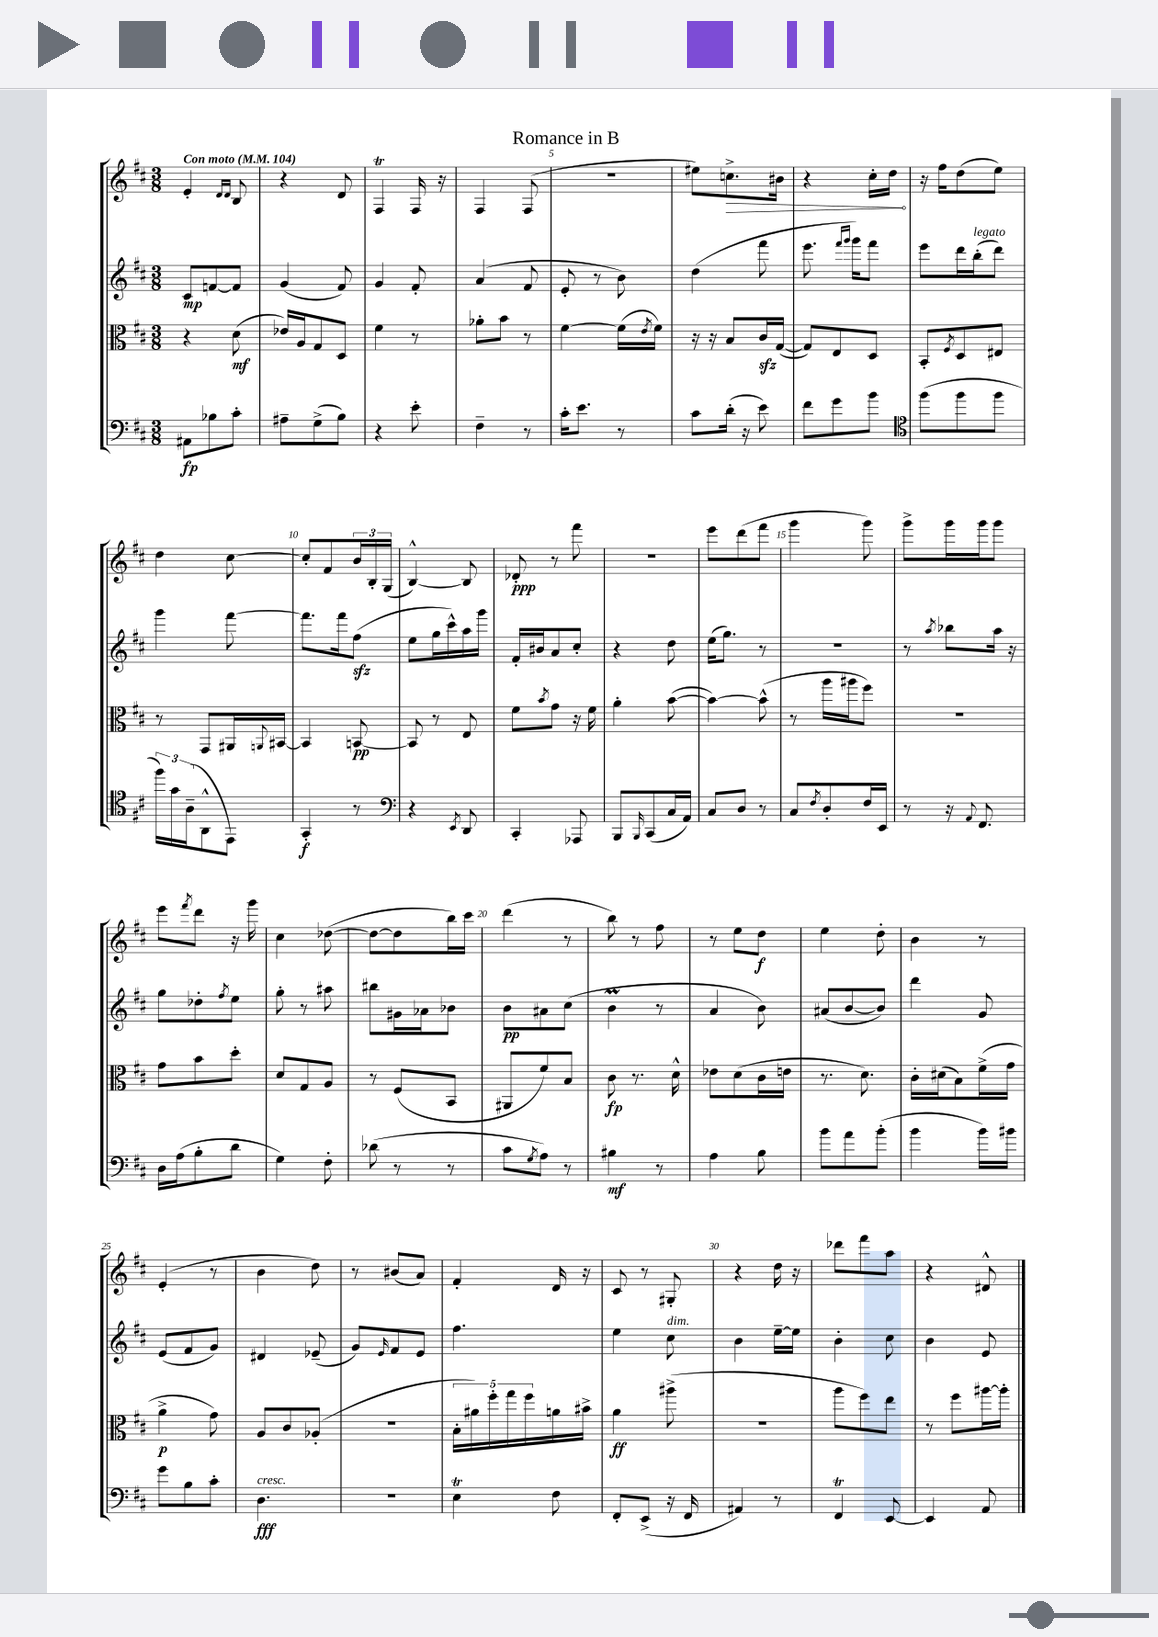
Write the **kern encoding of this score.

**kern	**dynam	**kern	**dynam	**kern	**dynam	**kern	**dynam
*part4	*part4	*part3	*part3	*part2	*part2	*part1	*part1
*staff4	*staff4	*staff3	*staff3	*staff2	*staff2	*staff1	*staff1
*clefF4	*	*clefC3	*	*clefG2	*	*clefG2	*
*k[f#c#]	*	*k[f#c#]	*	*k[f#c#]	*	*k[f#c#]	*
*M3/8	*	*M3/8	*	*M3/8	*	*M3/8	*
*MM104	*	*MM104	*	*MM104	*	*MM104	*
=1	=1	=1	=1	=1	=1	=1	=1
!	!	!	!	!	!	!LO:TX:a:B:t=Con moto	!
8AA#X\L	fp	4r	.	8c#/L	mp	4e'/	.
8B-X\	.	.	.	[8fn/	.	.	.
.	.	.	.	.	.	16qqd/LL	.
.	.	.	.	.	.	16qqd/JJ	.
8c#'\J	.	(8d\	mf	8f/J]	.	8B/	.
=2	=2	=2	=2	=2	=2	=2	=2
8A#X~\L	.	16e-X/LL)	.	(4g/	.	4r	.
.	.	16A/J	.	.	.	.	.
(8G^\	.	8G/	.	.	.	.	.
8B\J)	.	8D/J	.	8f#/)	.	8d/	.
=3	=3	=3	=3	=3	=3	=3	=3
4r	.	4f#\	.	4g/	.	4F#t/	.
8e'\	.	8r	.	8f#'/	.	16F#/	.
.	.	.	.	.	.	16r	.
=4	=4	=4	=4	=4	=4	=4	=4
4F#~\	.	8a-X'\L	.	(4a/	.	4F#/	.
.	.	8b\J	.	.	.	.	.
8r	.	8r	.	8f#/	.	(8F#/	.
=5	=5	=5	=5	=5	=5	=5	=5
16c#'\KL	.	[4f#\	.	8e'/	.	4.r	.
8.e\J	.	.	.	.	.	.	.
.	.	.	.	8r	.	.	.
8r	.	(16f#\LL]	.	8b\)	.	.	.
.	.	8qe/	.	.	.	.	.
.	.	16f#\JJ)	.	.	.	.	.
=6	=6	=6	=6	=6	=6	=6	=6
8c#\L	.	16r	.	(4dd\	.	8ee#X\L)	.
.	.	16r	.	.	.	.	.
!	!	!	!	!	!	!	!LO:HP:b
(16d'\Jk	.	8B/L	.	.	.	8.ccn^\	>
16r	.	.	.	.	.	.	.
8e\)	.	16c#zz/L	.	8fff#\	.	.	.
.	.	([16G/JJ	.	.	.	16b#X\Jk	.
=7	=7	=7	=7	=7	=7	=7	=7
8f#\L	.	8G/L])	.	8.eee\	.	4r	.
8g\	.	8E/	.	.	.	.	.
.	.	.	.	16qqfff#/LL	.	.	.
.	.	.	.	16qqggg/JJ	.	.	.
.	.	.	.	16ggg\KL)	.	.	.
8b\J	.	8D/J	.	8fff#\J	.	16cc#'\LL	.
.	.	.	.	.	.	16dd\JJ	.
.	.	.	.	.	.	.	]
=8	=8	=8	=8	=8	=8	=8	=8
*clefC4	*	*	*	*	*	*	*
(8ff#\L	.	8BB'/L	.	8eee\L	.	16r	.
.	.	.	.	.	.	16ff#\KL	.
.	.	8qF#/	.	.	.	.	.
8ff#\	.	8D/	.	16ddd\L	.	(8dd\	.
!	!	!	!	!LO:TX:a:i:t=legato	!	!	!
.	.	.	.	(16bb'\J	.	.	.
8ff#\J	.	8E#X/J	.	8ddd\J)	.	8ee\J)	.
!!LO:LB:g=z
=9	=9	=9	=9	=9	=9	=9	=9
24ff#\LL)	.	8r	.	4ggg\	.	4dd\	.
24g\	.	.	.	.	.	.	.
(24A~\J	.	.	.	.	.	.	.
8AA^^\	.	8GG/L	.	.	.	.	.
8EE\J)	.	16AA#X/L	.	[8fff#\	.	[8cc#\	.
.	.	8qqAAn/	.	.	.	.	.
.	.	[16BB#X/JJ	.	.	.	.	.
=10	=10	=10	=10	=10	=10	=10	=10
4GG'/	f	4BB#/]	.	8.fff#\L]	.	8cc#'/L]	.
.	.	.	.	.	.	8f#/	.
.	.	.	.	16fff#\k	.	.	.
8r	.	[8BBn/	pp	(8ff#zz\J	.	24b/L	.
.	.	.	.	.	.	24B'/	.
.	.	.	.	.	.	(24G/JJ	.
=11	=11	=11	=11	=11	=11	=11	=11
*clefF4	*	*	*	*	*	*	*
4r	.	8BB/]	.	8ee\L	.	[4B^^/)	.
.	.	8r	.	16gg\L	.	.	.
.	.	.	.	16ccc#^^\)	.	.	.
8qEE/	.	.	.	.	.	.	.
8DD/	.	8E/	.	16aa\	.	8B/]	.
.	.	.	.	16ggg\JJ	.	.	.
=12	=12	=12	=12	=12	=12	=12	=12
4CC#'/	.	8f#\L	.	16f#'/LL	.	8d-X'/	ppp
.	.	.	.	16b#X/J	.	.	.
.	.	8qb/	.	.	.	.	.
.	.	8g\J	.	8a/	.	8r	.
8AAA-X/	.	16r	.	8cc#'/J	.	8fff#\	.
.	.	16f#\	.	.	.	.	.
=13	=13	=13	=13	=13	=13	=13	=13
8BBB/L	.	4a'\	.	4r	.	4.r	.
16qqBBB/	.	.	.	.	.	.	.
(8CC#/	.	.	.	.	.	.	.
16C#/L	.	([8b\	.	8dd\	.	.	.
16AA/JJ)	.	.	.	.	.	.	.
=14	=14	=14	=14	=14	=14	=14	=14
8C#/L	.	4b\_)	.	(16ee\KL	.	8eee\L	.
.	.	.	.	8.gg\J)	.	.	.
8D/J	.	.	.	.	.	(8ddd\	.
8r	.	(8b^^\]	.	8r	.	8fff#\J	.
=15	=15	=15	=15	=15	=15	=15	=15
8C#/L	.	8r	.	4.r	.	4ggg\	.
8qF#/	.	.	.	.	.	.	.
8D'/	.	16aa\LL	.	.	.	.	.
.	.	16aa#X\J	.	.	.	.	.
16F#/L	.	8ff#\J)	.	.	.	8ggg\)	.
16EE/JJ	.	.	.	.	.	.	.
=16	=16	=16	=16	=16	=16	=16	=16
8r	.	4.r	.	8r	.	8ggg^\L	.
.	.	.	.	8qaa/	.	.	.
16r	.	.	.	8bb-X\L	.	16ggg\L	.
8qqAA/	.	.	.	.	.	.	.
8.FF#/	.	.	.	.	.	16ggg\J	.
.	.	.	.	16aa\Jk	.	8ggg\J	.
.	.	.	.	16r	.	.	.
!!LO:LB:g=z
=17	=17	=17	=17	=17	=17	=17	=17
16D\LL	.	8g\L	.	8gg\L	.	8eee\L	.
(16A\J	.	.	.	.	.	.	.
.	.	.	.	.	.	8qfff#/	.
8B'\	.	8b\	.	8dd-X'\	.	8ddd\J	.
.	.	.	.	8qff#/	.	.	.
8d\J	.	8dd'\J	.	8ee\J	.	16r	.
.	.	.	.	.	.	16ggg\	.
=18	=18	=18	=18	=18	=18	=18	=18
4G\)	.	8d/L	.	8gg'\	.	4cc#\	.
.	.	8G/	.	8r	.	.	.
8F#'\	.	8A/J	.	8aa#X\	.	([8dd-X\	.
=19	=19	=19	=19	=19	=19	=19	=19
(8d-X\	.	8r	.	8bb#X\L	.	8dd-\L_	.
8r	.	(8F#/L	.	16g#X\L	.	8dd-\]	.
.	.	.	.	16a-X\J	.	.	.
8r	.	8BB/J	.	8b-X\J	.	16bb\L)	.
.	.	.	.	.	.	16ccc#\JJ	.
=20	=20	=20	=20	=20	=20	=20	=20
8c#\L	.	8AA#X/L	.	8b\L	pp	(4ddd\	.
8qG/	.	.	.	.	.	.	.
8A\J)	.	8f#/)	.	8a#X\	.	.	.
8r	.	8B/J	.	(8cc#\J	.	8r	.
=21	=21	=21	=21	=21	=21	=21	=21
4B#X\	mf	8c#\	fp	4bM\	.	8bb\)	.
.	.	8.r	.	.	.	8r	.
8r	.	.	.	8r	.	8ff#\	.
.	.	16d^^\	.	.	.	.	.
=22	=22	=22	=22	=22	=22	=22	=22
4A\	.	8e-X\L	.	4a/	.	8r	.
.	.	(8d\	.	.	.	8ee\L	.
8B\	.	16c#\L	.	8b\)	.	8dd\J	f
.	.	16en\JJ	.	.	.	.	.
=23	=23	=23	=23	=23	=23	=23	=23
8b\L	.	8.r	.	(8a#X/L	.	4ee\	.
8a\	.	.	.	[8b/	.	.	.
.	.	8.d\)	.	.	.	.	.
(8b'\J	.	.	.	8b/J])	.	8dd'\	.
=24	=24	=24	=24	=24	=24	=24	=24
4b\	.	16c#'\LL	.	4ddd\	.	4b\	.
.	.	(16d#X\J	.	.	.	.	.
.	.	8B\)	.	.	.	.	.
16b\LL)	.	(16f#^\L	.	8g/	.	8r	.
16b#X\JJ	.	16g\JJ	.	.	.	.	.
!!LO:LB:g=z
=25	=25	=25	=25	=25	=25	=25	=25
8g\L	.	4a^\	p	(8e/L	.	(4e'/	.
8B\	.	.	.	8f#/	.	.	.
8c#'\J	.	8g\)	.	8g/J)	.	8r	.
=26	=26	=26	=26	=26	=26	=26	=26
!LO:TX:a:i:t=cresc.	!	!	!	!	!	!	!
4.D\	fff	8A/L	.	4d#X/	.	4b\	.
.	.	8c#/	.	.	.	.	.
.	.	(8A-X'/J	.	(8e-X~/	.	8dd\)	.
=27	=27	=27	=27	=27	=27	=27	=27
4.r	.	4.r	.	8g/L)	.	8r	.
.	.	.	.	16qqe/	.	.	.
.	.	.	.	8f#/	.	(8b#X/L	.
.	.	.	.	8e/J	.	8a/J)	.
=28	=28	=28	=28	=28	=28	=28	=28
4ET\	.	20B'\LL	.	4.ff#\	.	4f#'/	.
.	.	20a#X\)	.	.	.	.	.
.	.	20ff#'\	.	.	.	.	.
.	.	20gg\	.	.	.	.	.
.	.	20ff#\	.	.	.	.	.
8F#\	.	16an\	.	.	.	16d/	.
.	.	16b#X^\JJ	.	.	.	16r	.
=29	=29	=29	=29	=29	=29	=29	=29
8FF#'/L	.	4a\	ff	4ee\	.	8c#/	.
(8EE^/J	.	.	.	.	.	8r	.
!	!	!	!	!LO:TX:a:i:t=dim.	!	!	!
16r	.	(8aa#X^\	.	8cc#\	.	8G#X'/	.
16FF#/	.	.	.	.	.	.	.
=30	=30	=30	=30	=30	=30	=30	=30
4AA#X/)	.	4.r	.	4b\	.	4r	.
8r	.	.	.	[16ee~\LL	.	16dd\	.
.	.	.	.	16ee\JJ]	.	16r	.
=31	=31	=31	=31	=31	=31	=31	=31
4FF#t/	.	8aa\L	.	4b'\	.	8ddd-X\L	.
.	.	8ff#\)	.	.	.	8fff#\	.
[8EE/	.	8ee\J	.	8cc#\	.	8aa\J	.
=32	=32	=32	=32	=32	=32	=32	=32
4EE/]	.	8r	.	4b\	.	4r	.
.	.	8ff#\L	.	.	.	.	.
8AA/	.	[16aa#X\L	.	8e/	.	8d#X^^/	.
.	.	16aa#'\JJ]	.	.	.	.	.
==	==	==	==	==	==	==	==
*-	*-	*-	*-	*-	*-	*-	*-
